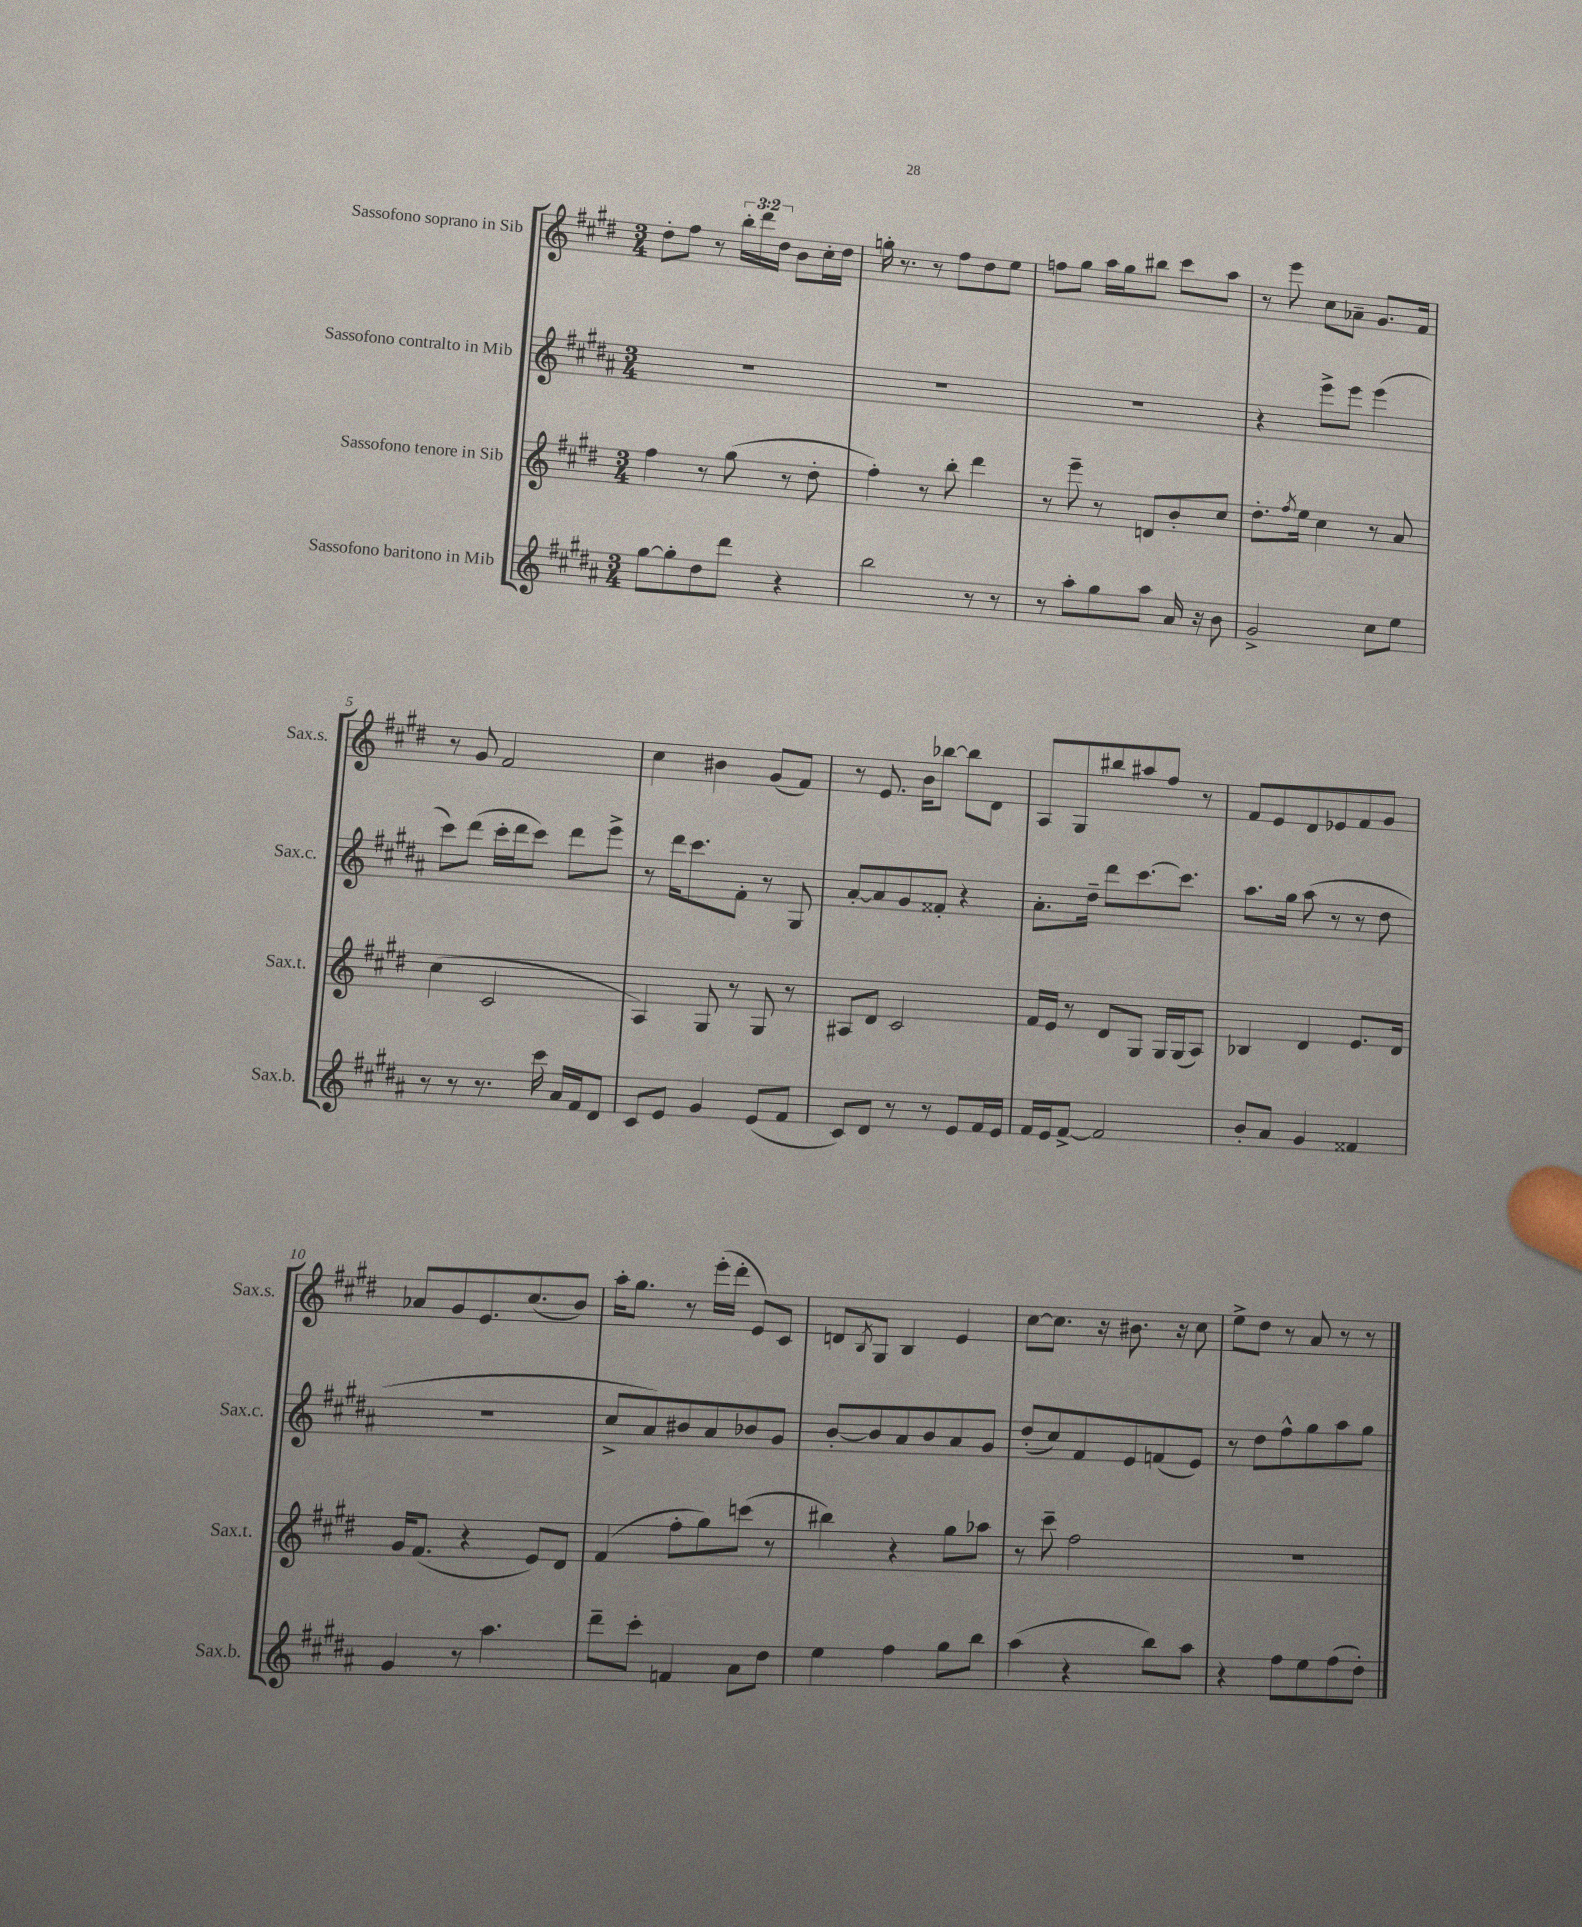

**kern	**kern	**kern	**kern
*part4	*part3	*part2	*part1
*staff4	*staff3	*staff2	*staff1
*I"Sassofono baritono in Mib	*I"Sassofono tenore in Sib	*I"Sassofono contralto in Mib	*I"Sassofono soprano in Sib
*I'Sax.b.	*I'Sax.t.	*I'Sax.c.	*I'Sax.s.
*clefG2	*clefG2	*clefG2	*clefG2
*k[f#c#g#d#a#]	*k[f#c#g#d#]	*k[f#c#g#d#a#]	*k[f#c#g#d#]
*M3/4	*M3/4	*M3/4	*M3/4
=1	=1	=1	=1
[8gg#\L	4ff#\	2.r	8dd#'\L
8gg#'\]	.	.	8ff#\J
8dd#\	8r	.	8r
8ddd#\J	(8gg#\	.	24bb'\LL
.	.	.	24ddd#\
.	.	.	24dd#\JJ
4r	8r	.	8b\L
.	8dd#'\	.	16cc#'\L
.	.	.	16dd#\JJ
=2	=2	=2	=2
2bb\	4ff#'\)	2.r	16ggn'\
.	.	.	8.r
.	8r	.	8r
.	8bb'\	.	8ff#\L
8r	4ddd#\	.	8dd#\
8r	.	.	8ee\J
=3	=3	=3	=3
8r	8r	2.r	8ffn\L
8aa#'\L	8eee~\	.	8gg#\J
8gg#\	8r	.	16aa\LL
.	.	.	16gg#\J
8aa#\J	8dn/L	.	8bb#X\J
16a#/	8b'/	.	8ccc#\L
16r	.	.	.
8b\	8cc#/J	.	8aa\J
=4	=4	=4	=4
2g#^/	8.dd#'\L	4r	8r
.	.	.	8eee\
.	8qff#/	.	.
.	16ee\Jk	.	.
.	4cc#\	8eee^\L	8cc#\L
.	.	8eee\J	8a-X~\J
8cc#\L	8r	(4eee\	8.g#/L
8ee\J	8a/	.	.
.	.	.	16f#/Jk
!!LO:LB:g=z
=5	=5	=5	=5
8r	(4cc#\	8ccc#\L)	8r
8r	.	(8ddd#\J	8g#/
8.r	2c#/	16ccc#'\LL	2f#/
.	.	16ddd#\J	.
.	.	8ccc#\J)	.
16ccc#\	.	.	.
16a#/LL	.	8ddd#\L	.
16f#/J	.	.	.
8d#/J	.	8eee^\J	.
=6	=6	=6	=6
8c#/L	4A/)	8r	4cc#\
8e/J	.	16ddd#\KL	.
.	.	8.ccc#\	.
4g#/	8G#/	.	4b#X\
.	8r	8f#'\J	.
(8e/L	8G#/	8r	(8g#/L
8f#/J	8r	8G#/	8f#/J)
=7	=7	=7	=7
8c#/L)	8A#X/L	[8a#'/L	8r
8d#/J	8d#/J	8a#/]	8.e/
8r	2c#/	8g#/	.
.	.	.	16b\KL
8r	.	8f##X'/J	[8bb-X\J
8e/L	.	4r	8bb-\L]
16f#/L	.	.	8d#\J
16e/JJ	.	.	.
=8	=8	=8	=8
16f#/LL	16f#/LL	8.a#'\L	8A/L
16e/J	16e/JJ	.	.
[8f#^/J	8r	.	8G#/
.	.	16dd#~\Jk	.
2f#/]	8d#/L	8ddd#\L	8bb#X/
.	8G#/J	[8.ccc#\	8aa#X/
.	16G#/LL	.	8ff#/J
.	(16G#/J	8.ccc#\J]	.
.	8A/J)	.	8r
=9	=9	=9	=9
8b'/L	4B-X/	8.aa#\L	8f#/L
8a#/J	.	.	8e/
.	.	16gg#\Jk	.
4g#/	4d#/	(8aa#\	8d#/
.	.	8r	8e-X/
4f##X/	8.e/L	8r	8f#/
.	.	8dd#\	8g#/J
.	16d#/Jk	.	.
!!LO:LB:g=z
=10	=10	=10	=10
4g#/	16g#/KL	2.r	8a-X/L
.	(8.f#/J	.	.
.	.	.	8g#/
8r	4r	.	8.e/
4.aa#\	.	.	.
.	.	.	(8.cc#/
.	8e/L)	.	.
.	8d#/J	.	8b/J)
=11	=11	=11	=11
8ddd#~\L	(4f#/	8cc#^/L	16aa'\KL
.	.	.	8.gg#\J
8ccc#'\J	.	8a#/)	.
4fn/	8ff#'\L	8b#X/	8r
.	8gg#\)	8a#/	(16eee'\LL
.	.	.	16ddd#'\JJ
8a#\L	(8cccn\J	8b-X/	8e/L)
8dd#\J	8r	8g#/J	8c#/J
=12	=12	=12	=12
4ee\	4bb#X\)	[8b'/L	8dn/L
.	.	.	8qB/
.	.	8b/]	8G#/J
4ff#\	4r	8a#/	4B/
.	.	8b/	.
8gg#\L	8gg#\L	8a#/	4e/
8bb\J	8aa-X\J	8g#/J	.
=13	=13	=13	=13
(4aa#\	8r	(8dd#'/L	[8cc#\L
.	8ccc#~\	8cc#/)	8.cc#\J]
4r	2ff#\	8f#/	.
.	.	.	16r
.	.	8e/	8.b#X\
8bb\L)	.	(8fn/	.
.	.	.	16r
8aa#\J	.	8e/J)	8cc#\
=14	=14	=14	=14
4r	2.r	8r	8ee^\L
.	.	8dd#\L	8dd#\J
8ff#\L	.	8ff#^^\	8r
8ee\	.	8gg#\	8a/
(8ff#\	.	8aa#\	8r
8dd#'\J)	.	8gg#\J	8r
==	==	==	==
*-	*-	*-	*-
